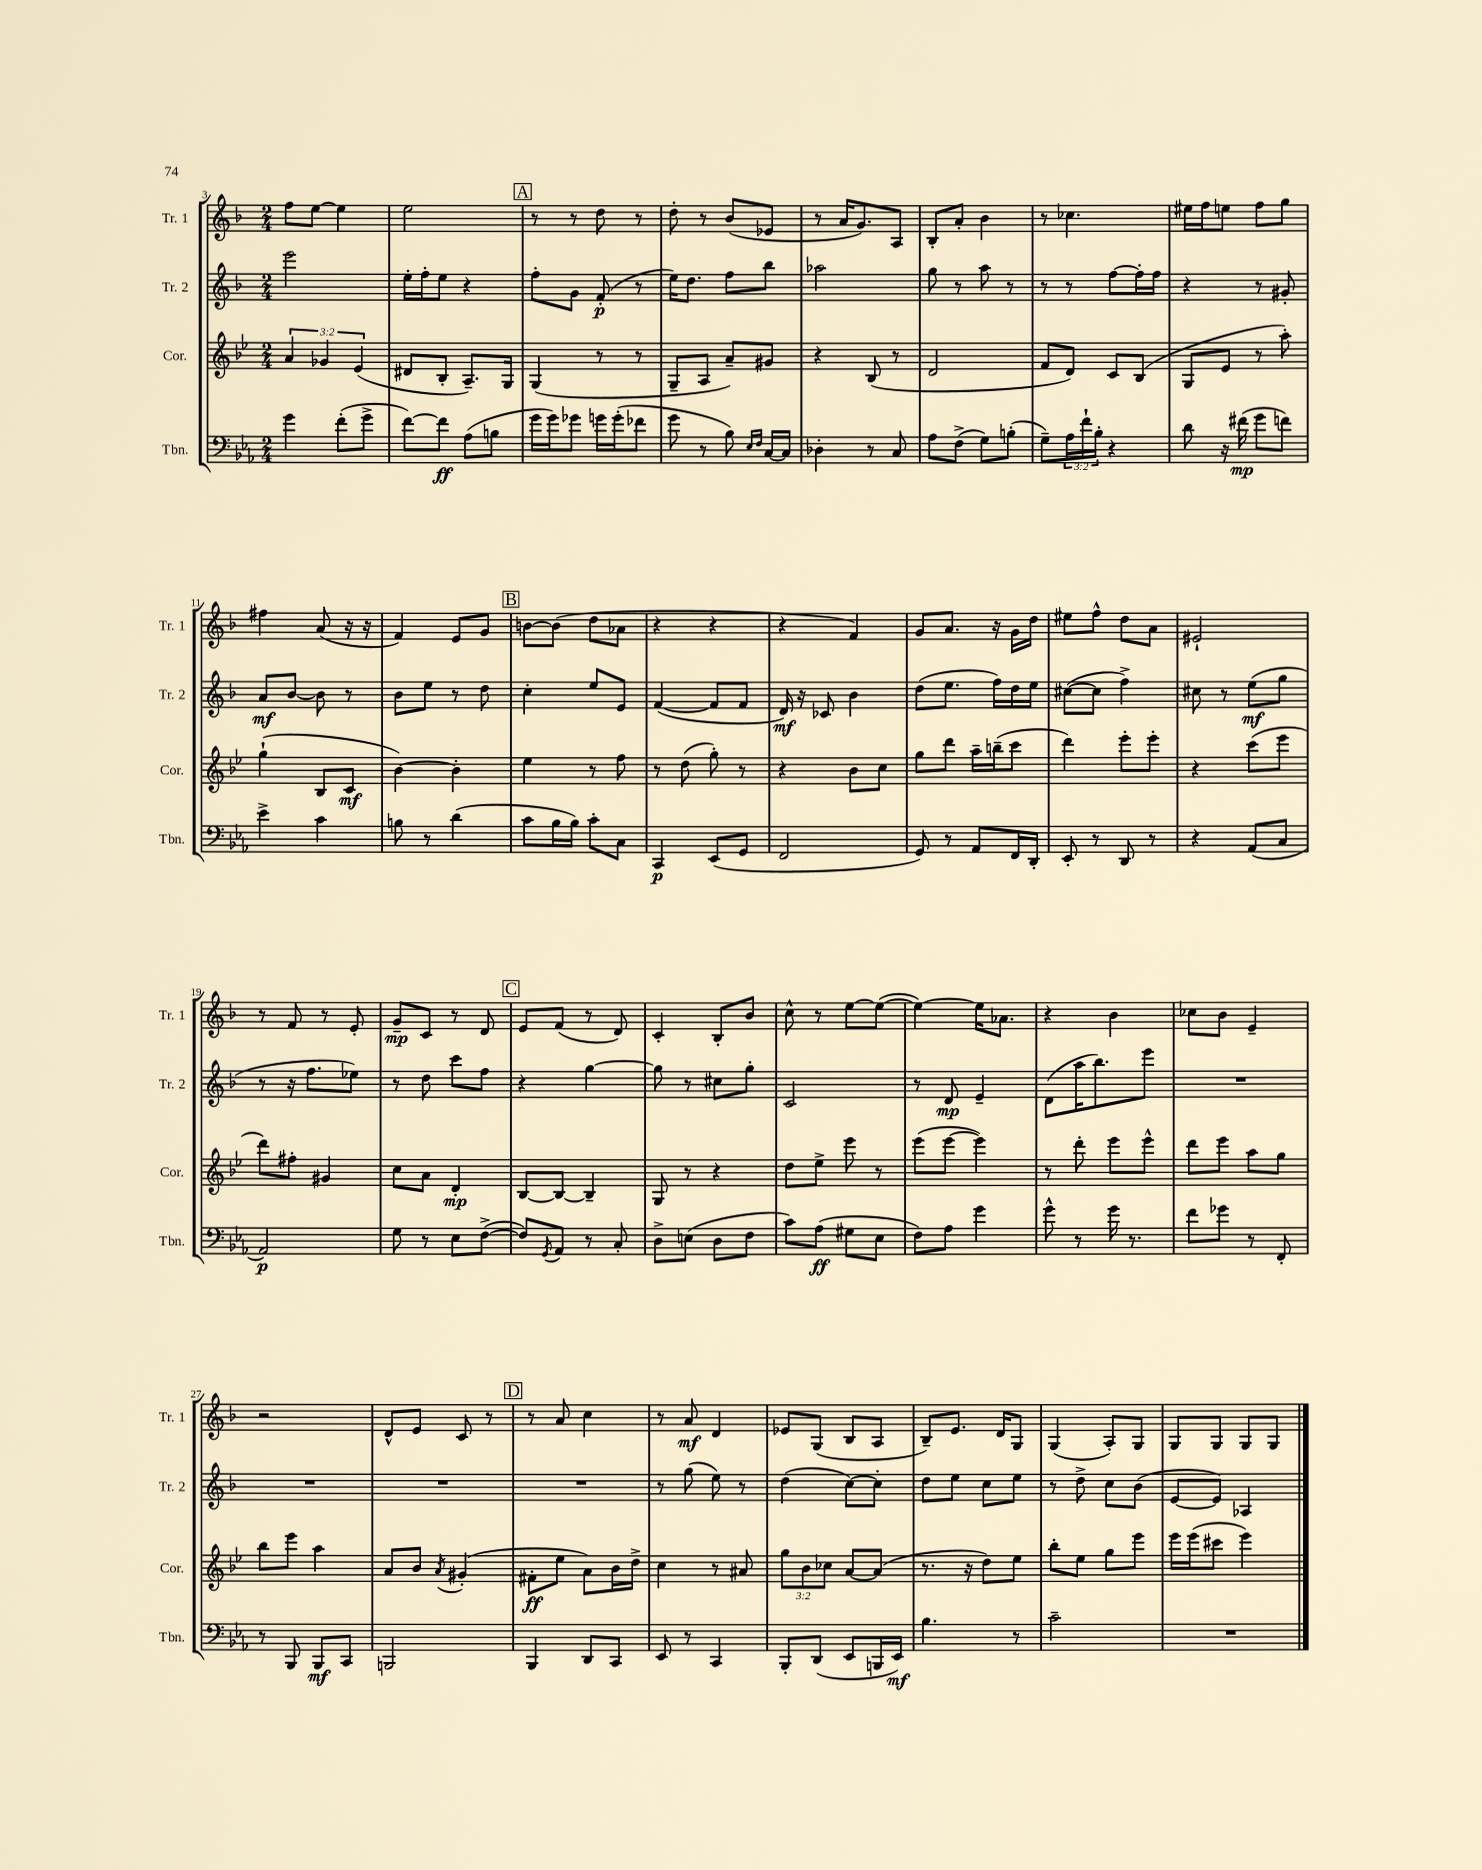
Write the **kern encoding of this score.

**kern	**kern	**kern	**kern
*staff4	*staff3	*staff2	*staff1
*clefF4	*clefG2	*clefG2	*clefG2
*k[b-e-a-]	*k[b-e-]	*k[b-]	*k[b-]
*M2/4	*M2/4	*M2/4	*M2/4
4g\	6a/	2eee\	8ff\L
.	.	.	[8ee\J
.	6g-/	.	.
(8f'\L	.	.	4ee\]
.	(6e-/	.	.
8g^\J	.	.	.
=	=	=	=
[8f\L)	8d#/L	16ee'\LL	2ee\
.	.	16ff'\J	.
8f\]J	8B-'/J	8ee\J	.
(8A-\L	8.A~/L)	4r	.
8B\J	.	.	.
.	16G/Jk	.	.
=	=	=	=
16g\LL	(4G/	8ff'\L	8r
16g\J)	.	.	.
8g-\J	.	8g\J	8r
16g\LL	8r	(8f'/	8dd\
(16g'\J	.	.	.
8f-\J	8r	8r	8r
=	=	=	=
8g\	8G~/L	16ee\LK)	8dd'\
.	.	8.dd\J	.
8r	8A/J	.	8r
8B-\)	8a~/L)	8ff\L	(8b-/L
16qqE-/LL	.	.	.
16qqF/JJ	.	.	.
[16C/LL	8g#/J	8bb-\J	8e-/J
16C/]JJ	.	.	.
=	=	=	=
4D-'\	4r	2aa-\	8r
.	.	.	16a/LK
.	.	.	8.g/)
8r	(8B-/	.	.
8C/	8r	.	8A/J
=	=	=	=
8A-\L	2d/	8gg\	8B-'/L
(8F^\J	.	8r	8a'/J
8G\L)	.	8aa\	4b-\
(8B'\J	.	8r	.
=	=	=	=
8G~\L)	8f/L	8r	8r
24A-\L	8d/J)	8r	4.cc-\
24f`\	.	.	.
24B-'\JJ	.	.	.
4r	8c/L	[8ff\L	.
.	(8B-/J	16ff'\]L	.
.	.	16ff\JJ	.
=	=	=	=
8d\	8G/L	4r	16ee#\LL
.	.	.	16ff\J
16r	8e-/J	.	8ee\J
(16f#\	.	.	.
8g\L	8r	8r	8ff\L
8f\J)	8aa'\)	8g#'/	8gg\J
=	=	=	=
4e-^\	(4gg`\	8a/L	4ff#\
.	.	[8b-/J	.
4c\	8B-/L	8b-\]	(8a/
.	8c/J	8r	16r
.	.	.	16r
=	=	=	=
8B\	[4b-\)	8b-\L	4f/)
8r	.	8ee\J	.
(4d\	4b-'\]	8r	8e/L
.	.	8dd\	8g/J
=	=	=	=
8c\L	4ee-\	4cc'\	[8b\L
16B-\L	.	.	(8b\]J
16B-\JJ)	.	.	.
8c'\L	8r	8ee/L	8dd\L
8C\J	8ff\	8e/J	8a-\J
=	=	=	=
4CC/	8r	([4f/	4r
.	(8dd\	.	.
(8EE-/L	8gg'\)	8f/]L	4r
8GG/J	8r	8f/J	.
=	=	=	=
2FF/	4r	16d/)	4r
.	.	16r	.
.	.	8c-/	.
.	8b-\L	4b-\	4f/)
.	8cc\J	.	.
=	=	=	=
8GG/)	8gg\L	(8dd\L	8g/L
8r	8ddd\J	8.ee\J	8.a/J
8AA-/L	16aa~\LL	.	.
.	(16bb~\J	16ff\LL)	16r
16FF/L	8ccc\J	16dd\	16g\LL
16DD'/JJ	.	16ee\JJ	16dd\JJ
=	=	=	=
8EE-'/	4ddd\)	([8cc#\L	8ee#\L
8r	.	8cc#\]J	8ff^^\J
8DD/	8eee-'\L	4ff^\)	8dd\L
8r	8eee-'\J	.	8a\J
=	=	=	=
4r	4r	8cc#\	2e#`/
.	.	8r	.
(8AA-/L	(8ccc\L	(8ee\L	.
8C/J	8eee-\J	8gg\J	.
=	=	=	=
2AA-/)	8ddd\L)	8r	8r
.	8ff#'\J	16r	8f/
.	.	8.ff\L	.
.	4g#/	.	8r
.	.	8ee-\J)	8e'/
=	=	=	=
8G\	8cc\L	8r	8g~/L
8r	8a\J	8dd\	8c/J
8E-\L	4d'/	8ccc\L	8r
([8F^\J	.	8ff\J	8d/
=	=	=	=
8F/]L)	[8B-/L	4r	8e/L
8qGG/	.	.	.
8AA-/J	8B-/_J	.	(8f/J
8r	4B-~/]	[4gg\	8r
8C'/	.	.	8d/)
=	=	=	=
8D^\L	8G/	8gg\]	4c'/
(8E\J	8r	8r	.
8D\L	4r	8cc#\L	8B-'/L
8F\J	.	8gg'\J	8b-/J
=	=	=	=
8c\L)	8dd\L	2c/	8cc^^\
(8A-\J	8ee-^\J	.	8r
8G#\L	8eee-\	.	[8ee\L
8E-\J	8r	.	(8ee\_J
=	=	=	=
8F\L)	(8eee-\L	8r	4ee\_)
8A-\J	[8eee-\J	8d/	.
4g\	4eee-\])	4e~/	16ee\]LK
.	.	.	8.a-\J
=	=	=	=
8g^^\	8r	(8d\L	4r
8r	8ddd'\	16aa\K	.
.	.	8.bb-\)	.
16g\	8eee-\L	.	4b-\
8.r	.	.	.
.	8eee-^^\J	8eee\J	.
=	=	=	=
8f\L	8ddd\L	2r	8cc-\L
8g-\J	8eee-\J	.	8b-\J
8r	8aa\L	.	4e~/
8FF'/	8gg\J	.	.
=	=	=	=
8r	8bb-\L	2r	2r
8BBB-/	8eee-\J	.	.
8BBB-/L	4aa\	.	.
8CC/J	.	.	.
=	=	=	=
2BBB/	8a/L	2r	8d^^/L
.	8b-/J	.	8e/J
.	8qa/	.	.
.	(4g#'/	.	8c/
.	.	.	8r
=	=	=	=
4BBB-/	8f#'\L	2r	8r
.	8ee-\J	.	8a/
8DD/L	8a\L)	.	4cc\
8CC/J	16b-\L	.	.
.	16dd^\JJ	.	.
=	=	=	=
8EE-/	4cc\	8r	8r
8r	.	(8gg\	8a/
4CC/	8r	8ee\)	4d/
.	8a#/	8r	.
=	=	=	=
8BBB-'/L	12gg\L	(4dd\	8e-/L
.	12b-\	.	.
(8DD/J	.	.	(8G/J
.	12cc-\J	.	.
8EE-/L	[8a/L	[8cc\L)	8B-/L
16BBB/L	(8a/]J	8cc'\]J	8A/J
16EE-/JJ)	.	.	.
=	=	=	=
4.B-\	8.r	8dd\L	8B-~/L)
.	.	8ee\J	8.e/J
.	16r	.	.
.	8dd\L)	8cc\L	.
.	.	.	16d/LK
8r	8ee-\J	8ee\J	8G/J
=	=	=	=
2c~\	8bb-'\L	8r	(4G/
.	8ee-\J	8dd^\	.
.	8gg\L	8cc\L	8A'/L)
.	8eee-\J	(8b-\J	8G/J
=	=	=	=
2r	16eee-\LL	[8e/L	8G/L
.	(16eee-\J	.	.
.	8ccc#\J	8e/]J)	8G/J
.	4eee-\)	4A-/	8G/L
.	.	.	8G/J
==	==	==	==
*-	*-	*-	*-
